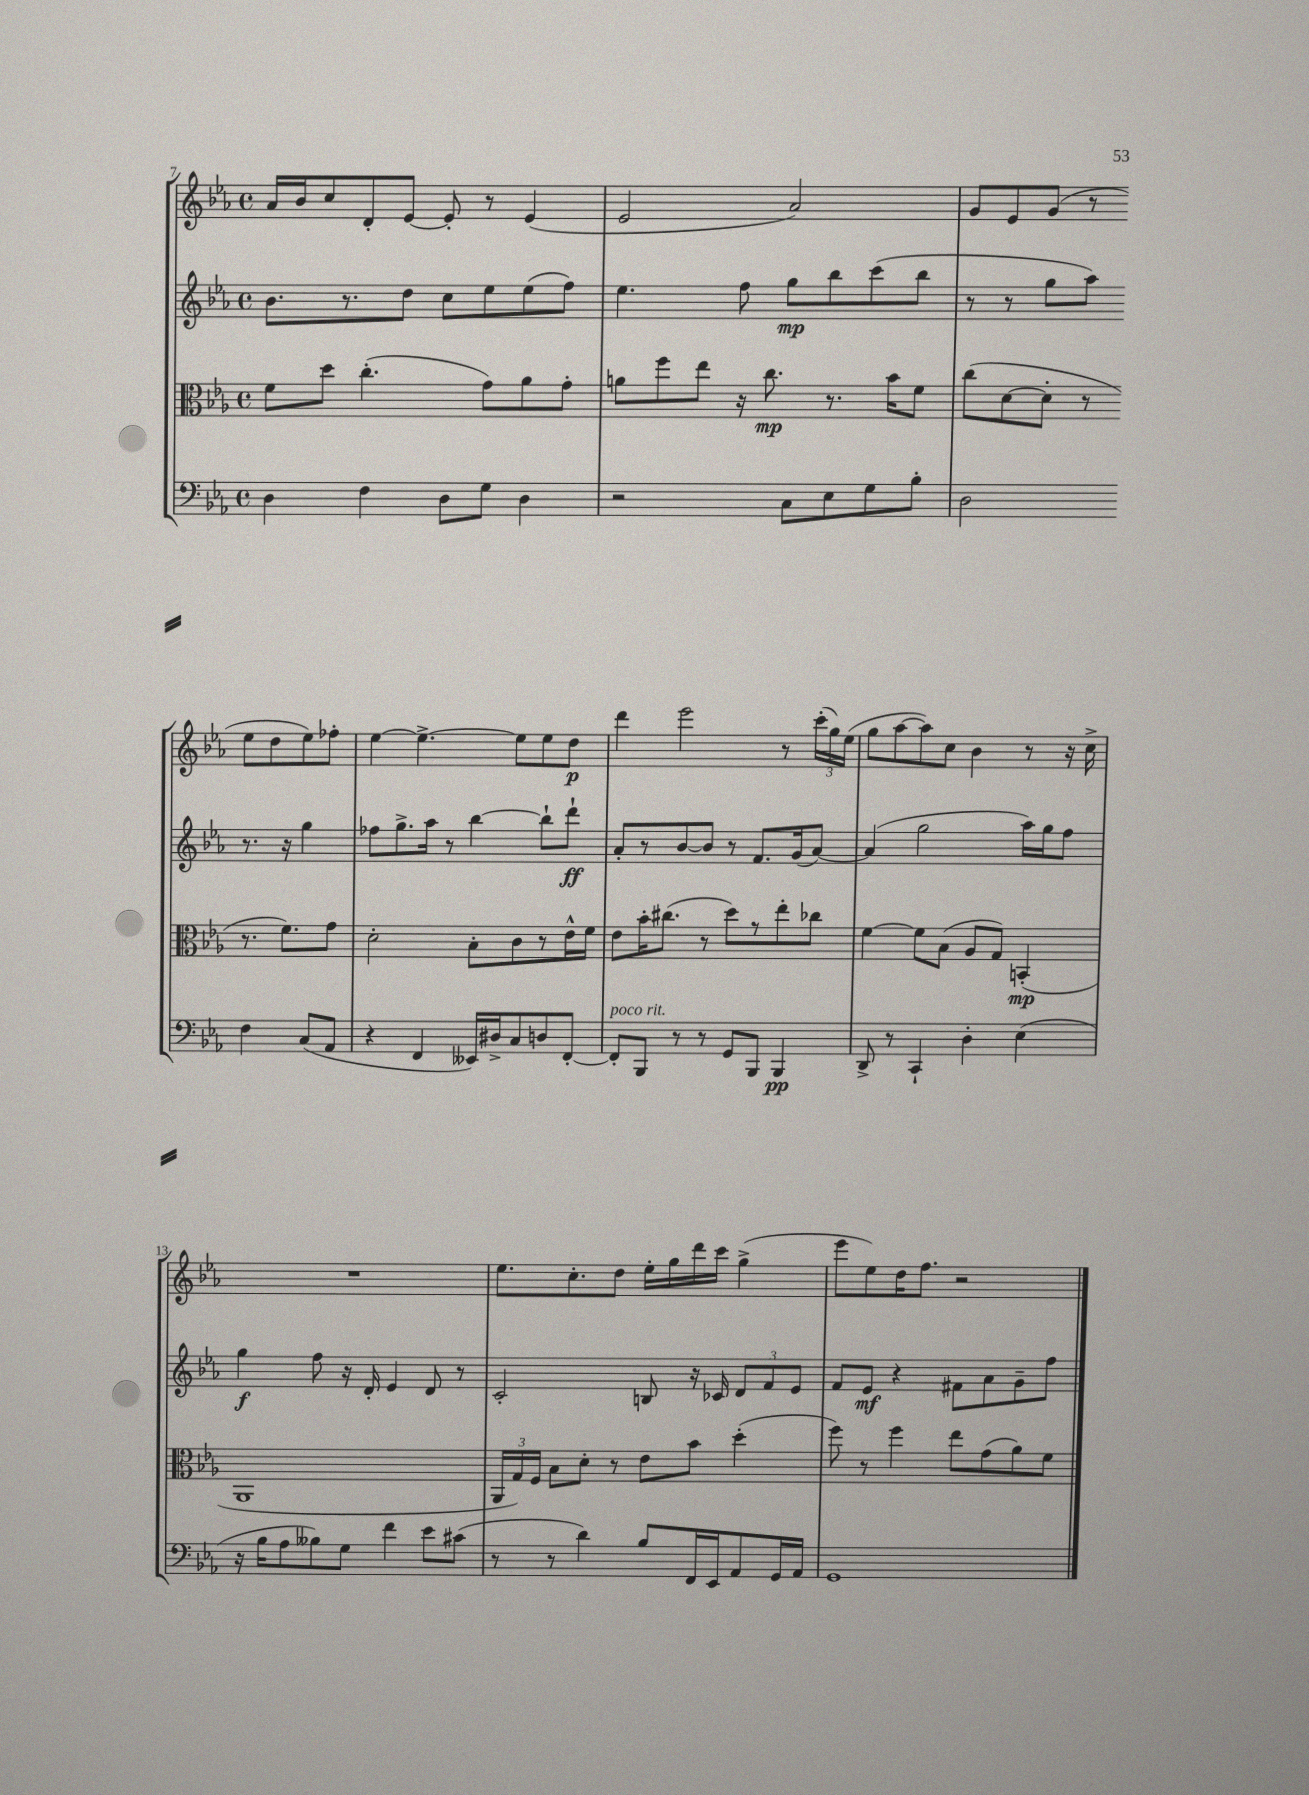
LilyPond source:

<<
\new StaffGroup <<
\new Staff = "s0" {
    \clef treble \key ees \major \defaultTimeSignature \time 4/4
    \autoBeamOff aes'16[ bes'16 c''8 d'8-. ees'8]~ ees'8-. r8 ees'4( |
    ees'2 aes'2) |
    g'8[ ees'8 g'8]( r8 ees''8[ d''8 ees''8) fes''8]-. |
    ees''4~ ees''4.~-> ees''8[ ees''8 d''8]\p |
    d'''4 ees'''2 r8 \tuplet 3/2 { c'''16[-.( g''16) ees''16]( } |
    g''8[ aes''8~ aes''8) c''8] bes'4 r8 r16 c''16-> |
    R1 |
    ees''8.[ c''8.-. d''8] ees''16[-. g''16 d'''16 c'''16] g''4->( |
    ees'''8[ ees''8) d''16 f''8.] r2 \bar "|." |
}
\new Staff = "s1" {
    \clef treble \key ees \major \defaultTimeSignature \time 4/4
    \autoBeamOff bes'8.[ r8. d''8] c''8[ ees''8 ees''8( f''8]) |
    ees''4. f''8 g''8[\mp bes''8 c'''8( bes''8] |
    r8 r8 g''8[ aes''8]) r8. r16 g''4 |
    fes''8[ g''8.-> aes''16] r8 bes''4~ bes''8[-! d'''8]-!\ff |
    aes'8[-. r8 bes'8~ bes'8] r8 f'8.[ g'16( aes'8]~) |
    aes'4( g''2 aes''16[) g''16 f''8] |
    g''4\f f''8 r16 d'16-. ees'4 d'8 r8 |
    c'2-. b8 r16 ces'16 \tuplet 3/2 { d'8[ f'8 ees'8] } |
    f'8[ ees'8]\mf r4 fis'8[ aes'8 g'8-- f''8] \bar "|." |
}
\new Staff = "s2" {
    \clef alto \key ees \major \defaultTimeSignature \time 4/4
    \autoBeamOff f'8[ d''8] c''4.-.( g'8[) aes'8 g'8]-. |
    a'8[ f''8 ees''8] r16 c''8.\mp r8. bes'16[ f'8] |
    c''8[( d'8~ d'8]-. r8 r8. f'8.[) g'8] |
    d'2-. bes8[-. c'8 r8 ees'16-^ f'16] |
    ees'8[ bes'16-. cis''8.]( r8 d''8[) r8 ees''8-. ces''8] |
    f'4~ f'8[ bes8]( aes8[ g8]) b,4-.\mp( |
    aes,1 |
    \tuplet 3/2 { aes,16[ g16) f16] } bes8[ d'8]-. r8 ees'8[ bes'8] d''4-.( |
    f''8) r8 f''4 ees''8[ g'8( aes'8) f'8] \bar "|." |
}
\new Staff = "s3" {
    \clef bass \key ees \major \defaultTimeSignature \time 4/4
    \autoBeamOff d4 f4 d8[ g8] d4 |
    r2 c8[ ees8 g8 bes8]-. |
    d2 f4 c8[( aes,8] |
    r4 f,4 eeses,16[) dis16-> c8 d8 f,8]~-. |
    f,8[-.^\markup { \italic "poco rit." } bes,,8] r8 r8 g,8[ bes,,8] bes,,4\pp |
    d,8-> r8 c,4-! d4-. ees4( |
    r16 bes16[ aes8 beses8) g8] f'4 ees'8[ cis'8]( |
    r8 r8 d'4) bes8[ f,16 ees,16 aes,8 g,16 aes,16] |
    g,1 \bar "|." |
}
>>
>>
\layout { \context { \Score currentBarNumber = #7 } }
